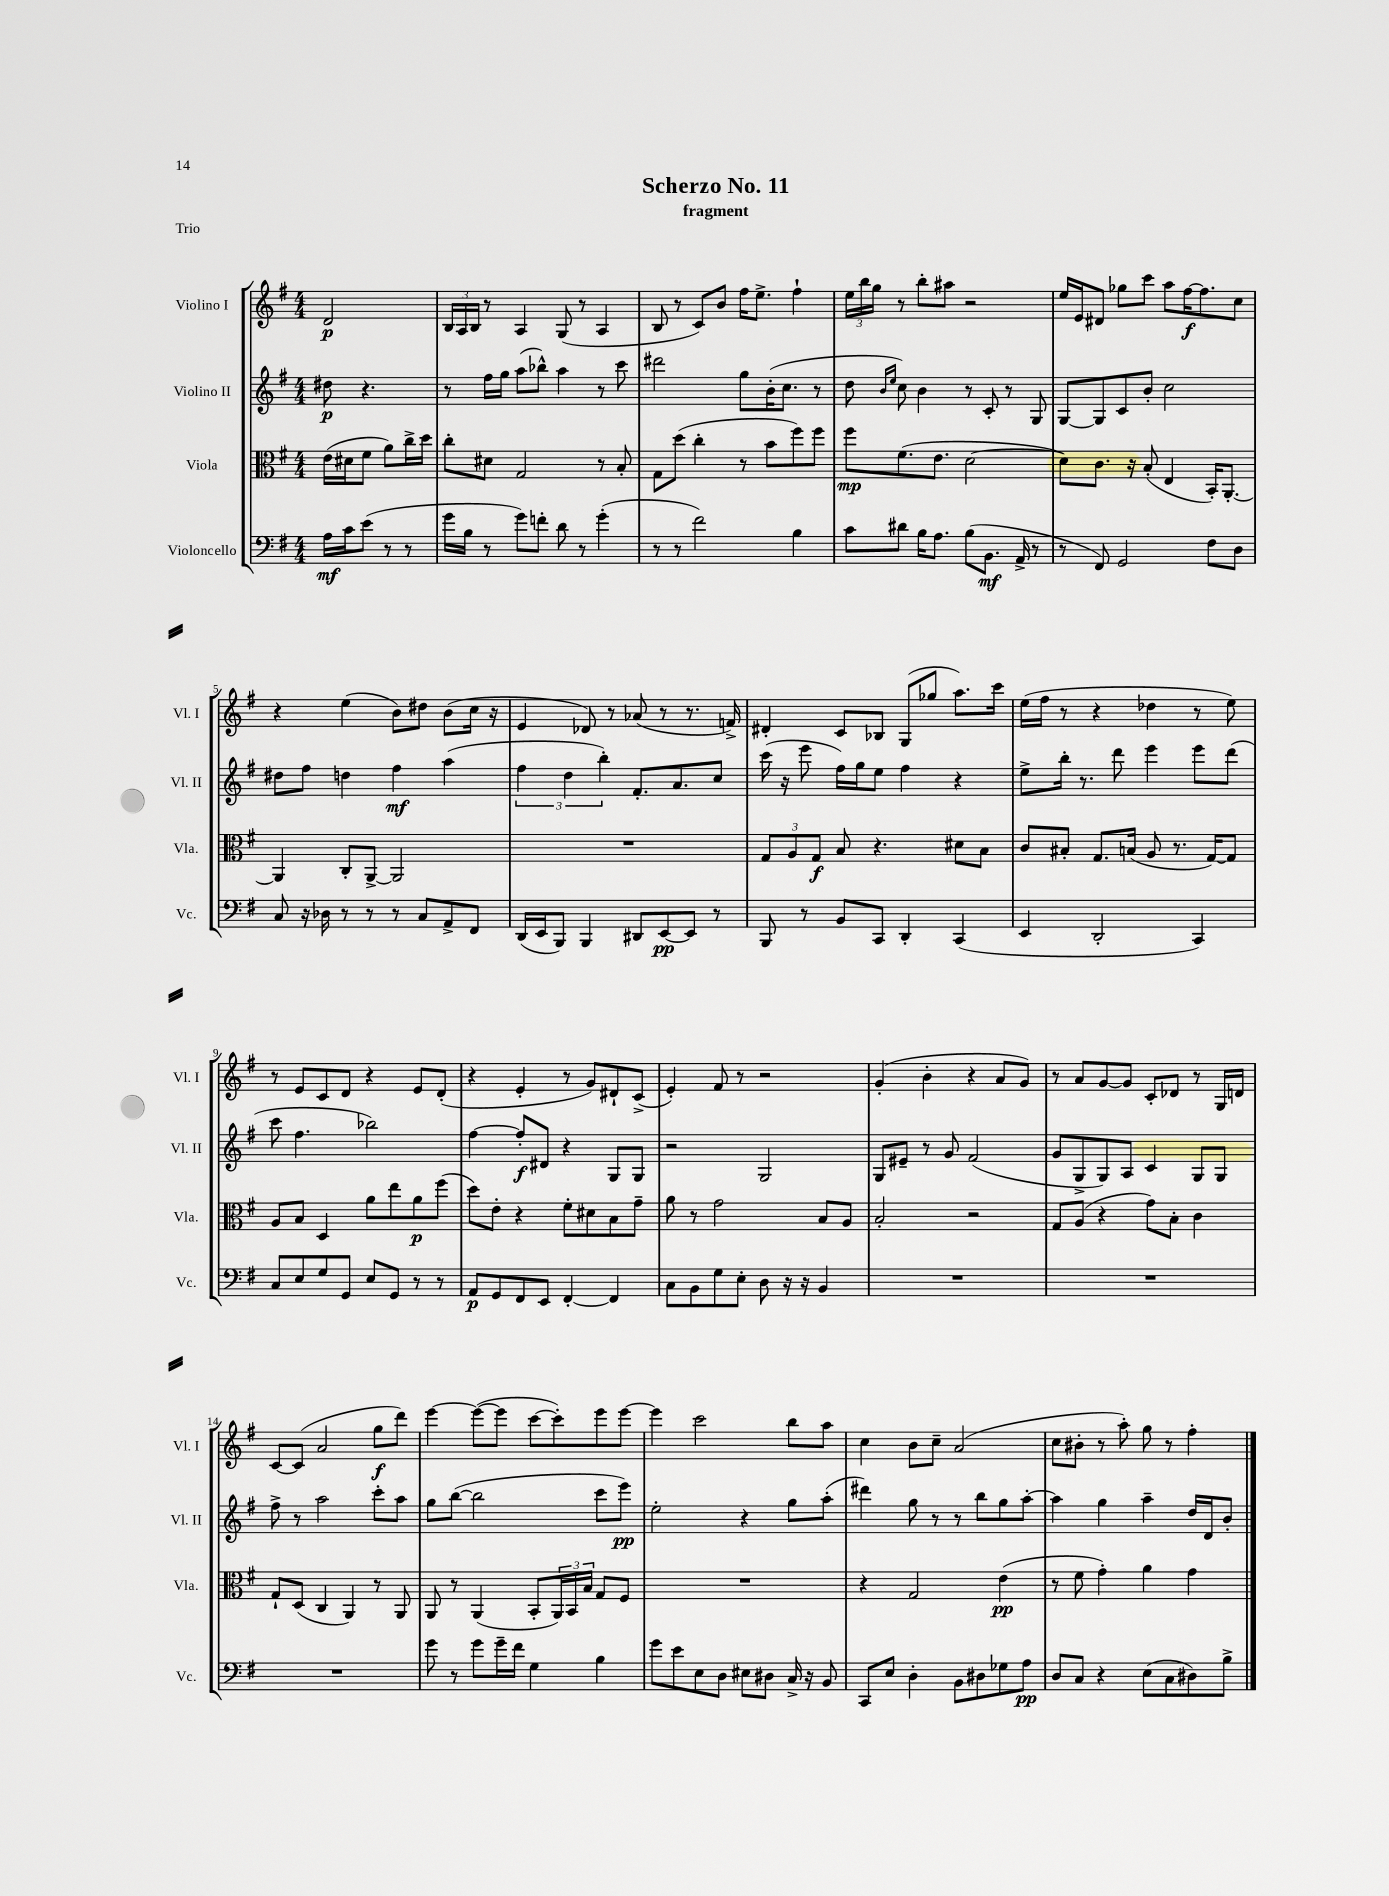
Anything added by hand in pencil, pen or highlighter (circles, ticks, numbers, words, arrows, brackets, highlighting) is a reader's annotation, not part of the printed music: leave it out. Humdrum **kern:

**kern	**dynam	**kern	**dynam	**kern	**dynam	**kern	**dynam
*part4	*part4	*part3	*part3	*part2	*part2	*part1	*part1
*staff4	*staff4	*staff3	*staff3	*staff2	*staff2	*staff1	*staff1
*I"Violoncello	*	*I"Viola	*	*I"Violino II	*	*I"Violino I	*
*I'Vc.	*	*I'Vla.	*	*I'Vl. II	*	*I'Vl. I	*
*clefF4	*	*clefC3	*	*clefG2	*	*clefG2	*
*k[f#]	*	*k[f#]	*	*k[f#]	*	*k[f#]	*
*M4/4	*	*M4/4	*	*M4/4	*	*M4/4	*
=	=	=	=	=	=	=	=
16A\LL	mf	(16e\LL	.	8dd#X\	p	2d/	p
16c\J	.	16d#X\J	.	.	.	.	.
(8e\J	.	8f#\J	.	4.r	.	.	.
8r	.	8a\L)	.	.	.	.	.
8r	.	16cc^\L	.	.	.	.	.
.	.	16dd\JJ	.	.	.	.	.
=1	=1	=1	=1	=1	=1	=1	=1
16g\LL	.	8cc'\L	.	8r	.	24B/LL	.
.	.	.	.	.	.	24A/	.
16B\JJ	.	.	.	.	.	.	.
.	.	.	.	.	.	24B/JJ	.
8r	.	8d#X\J	.	16ff#\LL	.	8r	.
.	.	.	.	16gg\JJ	.	.	.
8g\L)	.	2G/	.	(8aa\L	.	4A/	.
8fn'\J	.	.	.	8bb-X^^\J)	.	.	.
8d\	.	.	.	4aa\	.	(8G/	.
8r	.	.	.	.	.	8r	.
(4g'\	.	8r	.	8r	.	4A/	.
.	.	8B'/	.	8ccc\	.	.	.
=2	=2	=2	=2	=2	=2	=2	=2
8r	.	8G\L	.	2ddd#X\	.	8B/	.
8r	.	(8dd\J	.	.	.	8r	.
2f#\)	.	4cc'\	.	.	.	8c/L)	.
.	.	.	.	.	.	8b/J	.
.	.	8r	.	8gg\L	.	16ff#\KL	.
.	.	.	.	.	.	8.ee^\J	.
.	.	8b\L	.	(16b'\K	.	.	.
.	.	.	.	8.cc\J	.	.	.
4B\	.	8ff#\)	.	.	.	4ff#`\	.
.	.	8ff#\J	.	8r	.	.	.
=3	=3	=3	=3	=3	=3	=3	=3
8c\L	.	8ff#\L	mp	8dd\	.	24ee\LL	.
.	.	.	.	.	.	24bb\	.
.	.	.	.	.	.	24gg\JJ	.
.	.	.	.	16qqb/LL	.	.	.
.	.	.	.	16qqee/JJ	.	.	.
8d#X\J	.	(8.f#\	.	8cc\)	.	8r	.
16B\KL	.	.	.	4b\	.	8bb'\L	.
8.A\J	.	8.e\J	.	.	.	.	.
.	.	.	.	.	.	8aa#X\J	.
(8B\L	.	[2d\	.	8r	.	2r	.
8.BB\J	mf	.	.	8c'/	.	.	.
.	.	.	.	8r	.	.	.
16AA^/	.	.	.	.	.	.	.
8r	.	.	.	8G/	.	.	.
=4	=4	=4	=4	=4	=4	=4	=4
8r	.	8d\L])	.	[8G/L	.	16ee/LL	.
.	.	.	.	.	.	16e/J	.
8FF#/)	.	8.c\J	.	8G/]	.	8d#X/J	.
2GG/	.	.	.	8c/	.	8gg-X\L	.
.	.	16r	.	.	.	.	.
.	.	(8B'/	.	8b'/J	.	8ccc\J	.
.	.	4E/	.	2cc\	.	8aa\L	.
.	.	.	.	.	.	[16ff#\K	f
.	.	.	.	.	.	8.ff#\]	.
8F#\L	.	16BB'/KL)	.	.	.	.	.
.	.	[8.AA'/J	.	.	.	.	.
8D\J	.	.	.	.	.	8cc\J	.
!!LO:LB:g=z
=5	=5	=5	=5	=5	=5	=5	=5
8C/	.	4AA/]	.	8dd#X\L	.	4r	.
16r	.	.	.	8ff#\J	.	.	.
16D-X\	.	.	.	.	.	.	.
8r	.	8C'/L	.	4ddn\	.	(4ee\	.
8r	.	[8AA^/J	.	.	.	.	.
8r	.	2AA/]	.	4ff#\	mf	8b\L)	.
8C/L	.	.	.	.	.	8dd#X\J	.
8AA^/	.	.	.	(4aa\	.	(8b\L	.
8FF#/J	.	.	.	.	.	16cc\Jk	.
.	.	.	.	.	.	16r	.
=6	=6	=6	=6	=6	=6	=6	=6
(16DD/LL	.	1r	.	6ff#\	.	4e/	.
16EE/J	.	.	.	.	.	.	.
8BBB/J)	.	.	.	.	.	.	.
.	.	.	.	6dd\	.	.	.
4BBB/	.	.	.	.	.	8d-X/)	.
.	.	.	.	6bb'\)	.	.	.
.	.	.	.	.	.	8r	.
8DD#X/L	.	.	.	8.f#'/L	.	(8a-X/	.
[8EE/	pp	.	.	.	.	8r	.
.	.	.	.	8.a/	.	.	.
8EE/J]	.	.	.	.	.	8.r	.
8r	.	.	.	8cc/J	.	.	.
.	.	.	.	.	.	16fn^/)	.
=7	=7	=7	=7	=7	=7	=7	=7
8BBB/	.	12G/L	.	(16ccc\	.	4d#X'/	.
.	.	.	.	16r	.	.	.
.	.	12A/	.	.	.	.	.
8r	.	.	.	8eee\	.	.	.
.	.	12G/J	f	.	.	.	.
8BB/L	.	8B/	.	16ff#\LL)	.	8c/L	.
.	.	.	.	16gg\J	.	.	.
8CC/J	.	4.r	.	8ee\J	.	8B-X/J	.
4DD'/	.	.	.	4ff#\	.	(8G/L	.
.	.	.	.	.	.	8gg-X/J	.
(4CC/	.	8d#X\L	.	4r	.	8.aa\L)	.
.	.	8B\J	.	.	.	.	.
.	.	.	.	.	.	16ccc\Jk	.
=8	=8	=8	=8	=8	=8	=8	=8
4EE/	.	8c/L	.	8ee^\L	.	(16ee\LL	.
.	.	.	.	.	.	16ff#\JJ	.
.	.	8B#X'/J	.	16bb'\Jk	.	8r	.
.	.	.	.	8.r	.	.	.
2DD'/	.	8.G/L	.	.	.	4r	.
.	.	.	.	8ddd\	.	.	.
.	.	(16Bn/Jk	.	.	.	.	.
.	.	8A/	.	4eee\	.	4dd-X\	.
.	.	8.r	.	.	.	.	.
4CC/)	.	.	.	8eee\L	.	8r	.
.	.	[16G/KL)	.	.	.	.	.
.	.	8G/J]	.	(8ddd\J	.	8ee\)	.
!!LO:LB:g=z
=9	=9	=9	=9	=9	=9	=9	=9
8C/L	.	8A/L	.	8ccc\	.	8r	.
8E/	.	8B/J	.	4.ff#\	.	8e/L	.
8G/	.	4D/	.	.	.	8c/	.
8GG/J	.	.	.	.	.	8d/J	.
8E/L	.	8a\L	.	2bb-X\)	.	4r	.
8GG/J	.	8ee\	.	.	.	.	.
8r	.	8a\	p	.	.	8e/L	.
8r	.	(8ff#\J	.	.	.	(8d'/J	.
=10	=10	=10	=10	=10	=10	=10	=10
8AA/L	p	8dd\L)	.	[4ff#\	.	4r	.
8GG/	.	8e'\J	.	.	.	.	.
8FF#/	.	4r	.	8ff#'/L]	f	4e'/	.
8EE/J	.	.	.	8d#X/J	.	.	.
[4FF#'/	.	8f#'\L	.	4r	.	8r	.
.	.	8d#X\	.	.	.	8g/L)	.
4FF#/]	.	8B\	.	8G/L	.	8d#X`/	.
.	.	8g~\J	.	8G/J	.	(8c^/J	.
=11	=11	=11	=11	=11	=11	=11	=11
8C\L	.	8a\	.	2r	.	4e'/)	.
8BB\	.	8r	.	.	.	.	.
8G\	.	2g\	.	.	.	8f#/	.
8E'\J	.	.	.	.	.	8r	.
8D\	.	.	.	2G/	.	2r	.
16r	.	.	.	.	.	.	.
16r	.	.	.	.	.	.	.
4BB/	.	8B/L	.	.	.	.	.
.	.	8A/J	.	.	.	.	.
=12	=12	=12	=12	=12	=12	=12	=12
1r	.	2B'/	.	8G/L	.	(4g'/	.
.	.	.	.	8e#X~/J	.	.	.
.	.	.	.	8r	.	4b'\	.
.	.	.	.	8g/	.	.	.
.	.	2r	.	(2f#/	.	4r	.
.	.	.	.	.	.	8a/L	.
.	.	.	.	.	.	8g/J)	.
=13	=13	=13	=13	=13	=13	=13	=13
1r	.	8G/L	.	8g/L	.	8r	.
.	.	(8A/J	.	8G^/	.	8a/L	.
.	.	4r	.	8G/)	.	[8g/	.
.	.	.	.	8A/J	.	8g/J]	.
.	.	8g\L)	.	4c/	.	8c'/L	.
.	.	8B'\J	.	.	.	8d-X/J	.
.	.	4c\	.	8G/L	.	8r	.
.	.	.	.	8G/J	.	16G/LL	.
.	.	.	.	.	.	16dn/JJ	.
!!LO:LB:g=z
=14	=14	=14	=14	=14	=14	=14	=14
1r	.	8G`/L	.	8ff#^\	.	[8c/L	.
.	.	(8D/J	.	8r	.	(8c/J]	.
.	.	4C/	.	2aa\	.	2a/	.
.	.	4AA/)	.	.	.	.	.
.	.	8r	.	8ccc'\L	.	8gg\L	f
.	.	8AA/	.	8aa\J	.	8ddd\J)	.
=15	=15	=15	=15	=15	=15	=15	=15
8g\	.	8AA/	.	8gg\L	.	[4eee\	.
8r	.	8r	.	([8bb\J	.	.	.
8g\L	.	(4AA/	.	2bb\]	.	(8eee\L_	.
16g~\L	.	.	.	.	.	8eee\J]	.
16f#\JJ	.	.	.	.	.	.	.
4G\	.	8BB'/L	.	.	.	[8ccc\L	.
.	.	24AA/L)	.	.	.	8ccc'\])	.
.	.	24BB/	.	.	.	.	.
.	.	24B/JJ	.	.	.	.	.
4B\	.	8G/L	.	8ccc\L	.	8eee\	.
.	.	8F#/J	.	8eee\J)	pp	[8eee\J	.
=16	=16	=16	=16	=16	=16	=16	=16
8g\L	.	1r	.	2ee'\	.	4eee\]	.
8e\	.	.	.	.	.	.	.
8E\	.	.	.	.	.	2ccc\	.
8D\J	.	.	.	.	.	.	.
8E#X\L	.	.	.	4r	.	.	.
8D#X\J	.	.	.	.	.	.	.
16C^/	.	.	.	8gg\L	.	8bb\L	.
16r	.	.	.	.	.	.	.
8BB/	.	.	.	(8aa'\J	.	8aa\J	.
=17	=17	=17	=17	=17	=17	=17	=17
8CC/L	.	4r	.	4ddd#X\)	.	4cc\	.
8E/J	.	.	.	.	.	.	.
4D'\	.	2G/	.	8gg\	.	8b\L	.
.	.	.	.	8r	.	8cc~\J	.
8BB\L	.	.	.	8r	.	(2a/	.
8D#X\	.	.	.	8bb\L	.	.	.
8G-X\	.	(4e\	pp	8gg\	.	.	.
8A\J	pp	.	.	[8aa'\J	.	.	.
=18	=18	=18	=18	=18	=18	=18	=18
8D/L	.	8r	.	4aa\]	.	8cc\L	.
8C/J	.	8f#\	.	.	.	8b#X'\J	.
4r	.	4g'\)	.	4gg\	.	8r	.
.	.	.	.	.	.	8aa'\)	.
(8E\L	.	4a\	.	4aa~\	.	8gg\	.
8C\	.	.	.	.	.	8r	.
8D#X\)	.	4g\	.	16dd/LL	.	4ff#'\	.
.	.	.	.	16d/J	.	.	.
8B^\J	.	.	.	8b'/J	.	.	.
==	==	==	==	==	==	==	==
*-	*-	*-	*-	*-	*-	*-	*-
